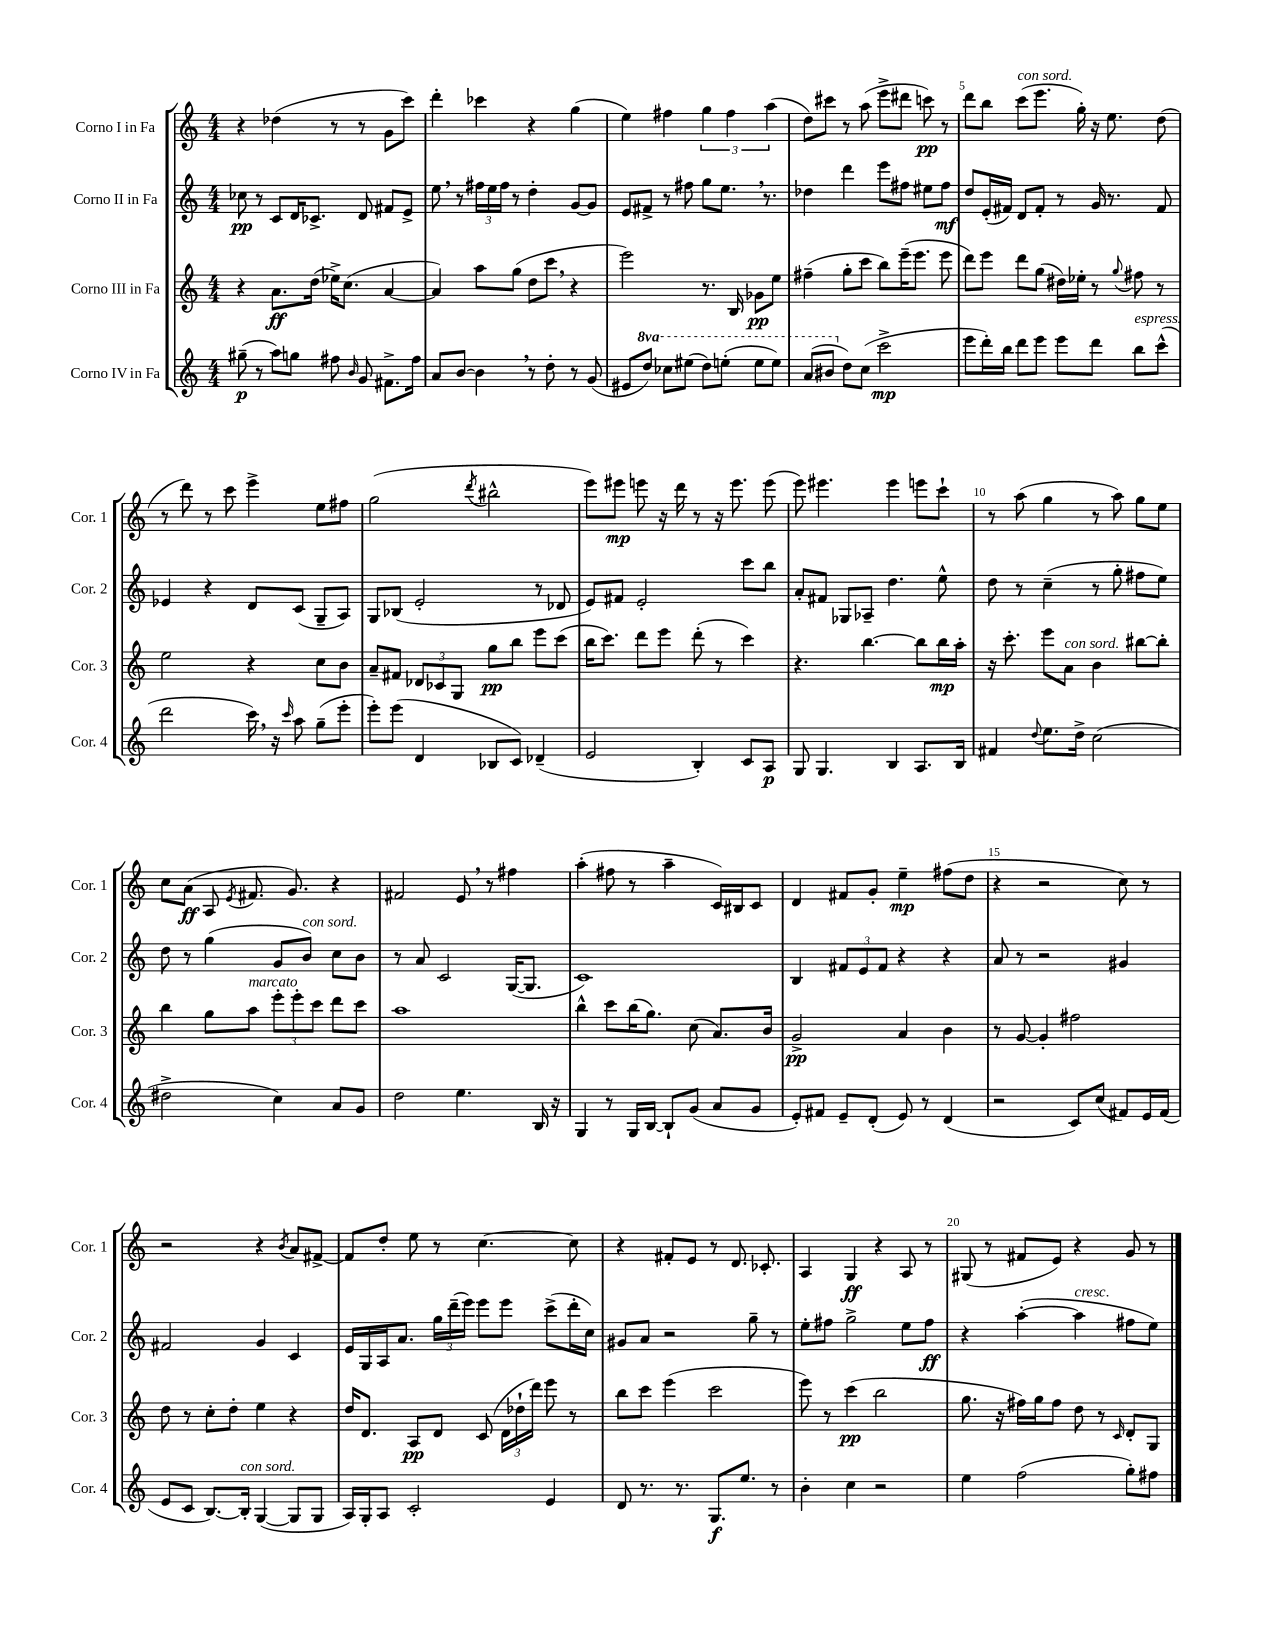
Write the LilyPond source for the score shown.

<<
\new StaffGroup <<
\new Staff = "s0" \with { instrumentName = "Corno I in Fa" shortInstrumentName = "Cor. 1" } {
    \clef treble \key c \major \numericTimeSignature \time 4/4
    \autoBeamOff r4 des''4( r8 r8 g'8[ c'''8]) |
    d'''4-. ces'''4 r4 g''4( |
    e''4) fis''4 \tuplet 3/2 { g''4 fis''4 a''4( } |
    d''8[) cis'''8] r8 a''8( e'''8[-> dis'''8] c'''8\pp) r8 |
    d'''8[ b''8] c'''8[^\markup { \italic "con sord." }( e'''8.] g''16-.) r16 e''8. d''8( |
    r8 d'''8) r8 c'''8 e'''4-> e''8[ fis''8] |
    g''2( \acciaccatura { d'''8 } bis''2-^ |
    e'''8[) eis'''8]\mp e'''8 r16 d'''16 r8 r16 e'''8. e'''8( |
    e'''8) eis'''4. eis'''4 e'''8[ c'''8]-! |
    r8 a''8( g''4 r8 a''8) g''8[ e''8] |
    c''8[ a'8]\ff( a8 \acciaccatura { e'8 } fis'8. g'8.) r4 |
    fis'2 e'8 \breathe r8 fis''4 |
    a''4-.( fis''8 r8 a''4-- c'16[) bis16 c'8] |
    d'4 fis'8[ g'8]-. e''4--\mp fis''8[( d''8] |
    r4 r2 c''8) r8 |
    r2 r4 \acciaccatura { b'8 } a'8[ fis'8]~-> |
    fis'8[ d''8]-. e''8 r8 c''4.~ c''8 |
    r4 fis'8[-. e'8] r8 d'8. ces'8.-. |
    a4 g4\ff r4 a8 r8 |
    gis8( r8 fis'8[ e'8]) r4 g'8 r8 \bar "|." |
}
\new Staff = "s1" \with { instrumentName = "Corno II in Fa" shortInstrumentName = "Cor. 2" } {
    \clef treble \key c \major \numericTimeSignature \time 4/4
    \autoBeamOff ces''8\pp r8 c'8[ d'16 ces'8.]-> d'8 fis'8[ e'8]-> |
    e''8 \breathe r8 \tuplet 3/2 { fis''16[ e''16 fis''16] } r8 d''4-. g'8[~ g'8] |
    e'8[ fis'8]-> r8 fis''8 g''8[ e''8.] \breathe r8. |
    des''4 d'''4 e'''8[ fis''8] eis''8[ fis''8]\mf |
    d''8[ e'16-.( fis'16]) d'8[ fis'8]-. r8 g'16 r8. fis'8 |
    ees'4 r4 d'8[ c'8]( g8[-- a8]) |
    g8[ bes8]( e'2-. r8 des'8 |
    e'8[) fis'8] e'2-. c'''8[ b''8] |
    a'8[-. fis'8] ges8[ aes8]-- d''4. e''8-^ |
    d''8 r8 c''4--( r8 g''8-. fis''8[ e''8]) |
    d''8 r8 g''4( g'8[ b'8]^\markup { \italic "con sord." }) c''8[ b'8] |
    r8 a'8 c'2 g16[~( g8.] |
    c'1) |
    b4 \tuplet 3/2 { fis'8[ e'8 fis'8] } r4 r4 |
    a'8 r8 r2 gis'4 |
    fis'2 g'4 c'4 |
    e'16[ g16 a16 a'8.] \tuplet 3/2 { g''16[ d'''16--( e'''16]) } e'''8[ e'''8] c'''8[->( d'''16-. c''16]) |
    gis'8[ a'8] r2 g''8-- r8 |
    e''8[-. fis''8] g''2-> e''8[ fis''8]\ff |
    r4 a''4~-.( a''4^\markup { \italic "cresc." } fis''8[ e''8]) \bar "|." |
}
\new Staff = "s2" \with { instrumentName = "Corno III in Fa" shortInstrumentName = "Cor. 3" } {
    \clef treble \key c \major \numericTimeSignature \time 4/4
    \autoBeamOff r4 a'8.[\ff d''16]( ees''16[->) c''8.]( a'4~ |
    a'4) a''8[ g''8]( d''8[ c'''8] \breathe r4 |
    e'''2) r8. b16 ges'8[\pp e''8] |
    fis''4--( g''8[-. c'''8] b''8[) e'''16--( e'''8.] e'''8 |
    d'''8[) e'''8] d'''8[ g''8]( dis''16[) ees''16]-. r8 \appoggiatura { g''8 } fis''8 r8 |
    e''2 r4 c''8[ b'8] |
    a'8[-- fis'8] \tuplet 3/2 { des'8[ ces'8 g8] } g''8[\pp b''8] e'''8[ c'''8]( |
    b''16[ c'''8.]) d'''8[ e'''8] d'''8-.( r8 c'''4) |
    r4. b''4.~ b''8[ b''16\mp a''16]-. |
    r16 c'''8.-. e'''8[ a'8]^\markup { \italic "con sord." } b'4 bis''8[~ bis''8]-. |
    b''4 g''8[ a''8]^\markup { \italic "marcato" } \tuplet 3/2 { e'''8[-. e'''8-. c'''8] } d'''8[ c'''8] |
    a''1 |
    b''4-^ c'''8[ b''16( g''8.]) c''8( a'8.[) b'16] |
    g'2->\pp a'4 b'4 |
    r8 g'8~ g'4-. fis''2 |
    d''8 r8 c''8[-. d''8]-. e''4 r4 |
    d''16[ d'8.] a8[\pp d'8] c'8( \tuplet 3/2 { d'16[ des''16-! d'''16]) } e'''8 r8 |
    b''8[ c'''8] e'''4( c'''2 |
    e'''8) r8 c'''4\pp( b''2 |
    g''8. r16 fis''16[) g''16 fis''8] d''8 r8 \grace { c'16 } d'8[-. g8] \bar "|." |
}
\new Staff = "s3" \with { instrumentName = "Corno IV in Fa" shortInstrumentName = "Cor. 4" } {
    \clef treble \key c \major \numericTimeSignature \time 4/4 \set Staff.ottavationMarkups = #ottavation-simple-ordinals
    \autoBeamOff gis''8--\p( r8 a''8[) g''8] fis''8 \grace { b'16 } g'8 fis'8.[-> fis''16] |
    a'8[ b'8]~ b'4 \breathe r8 d''8-. r8 g'8( |
    eis'8[ \ottava #1 d'''8]) ces'''8[ eis'''8]( d'''8[) e'''8]-.( e'''8[ e'''8]) |
    a''8[( bis''8] \ottava #0 d''8[) c''8]( c'''2->\mp |
    e'''8[ d'''16-.) b''16] d'''8[ e'''8] e'''8[ d'''8] b''8[^\markup { \italic "espress." } c'''8]-^( |
    d'''2 c'''16) \breathe r16 \grace { c'''16 } a''8 g''8[--( e'''8]-. |
    e'''8[-.) e'''8]( d'4 bes8[ c'8]) des'4--( |
    e'2 b4-.) c'8[ a8]\p |
    g8 g4. b4 a8.[ b16] |
    fis'4 \appoggiatura { d''8 } e''8.[ d''16]-> c''2( |
    dis''2-> c''4) a'8[ g'8] |
    d''2 e''4. b16 r16 |
    g4 r8 g16[ b16]~ b8[-! g'8]( a'8[ g'8] |
    e'8[-.) fis'8] e'8[-- d'8]-.( e'8) r8 d'4( |
    r2 c'8[) c''8]( fis'8[) e'16 fis'16]( |
    e'8[ c'8] b8.[~) b16]-.^\markup { \italic "con sord." } g4~( g8[ g8] |
    a16[) g16-. a8] c'2-. e'4 |
    d'8 r8. r8. g8.[\f e''8.] r8 |
    b'4-. c''4 r2 |
    e''4 f''2( g''8[-.) fis''8] \bar "|." |
}
>>
>>
\layout { \context { \Score \override BarNumber.break-visibility = ##(#f #t #t) barNumberVisibility = #(every-nth-bar-number-visible 5) } }
